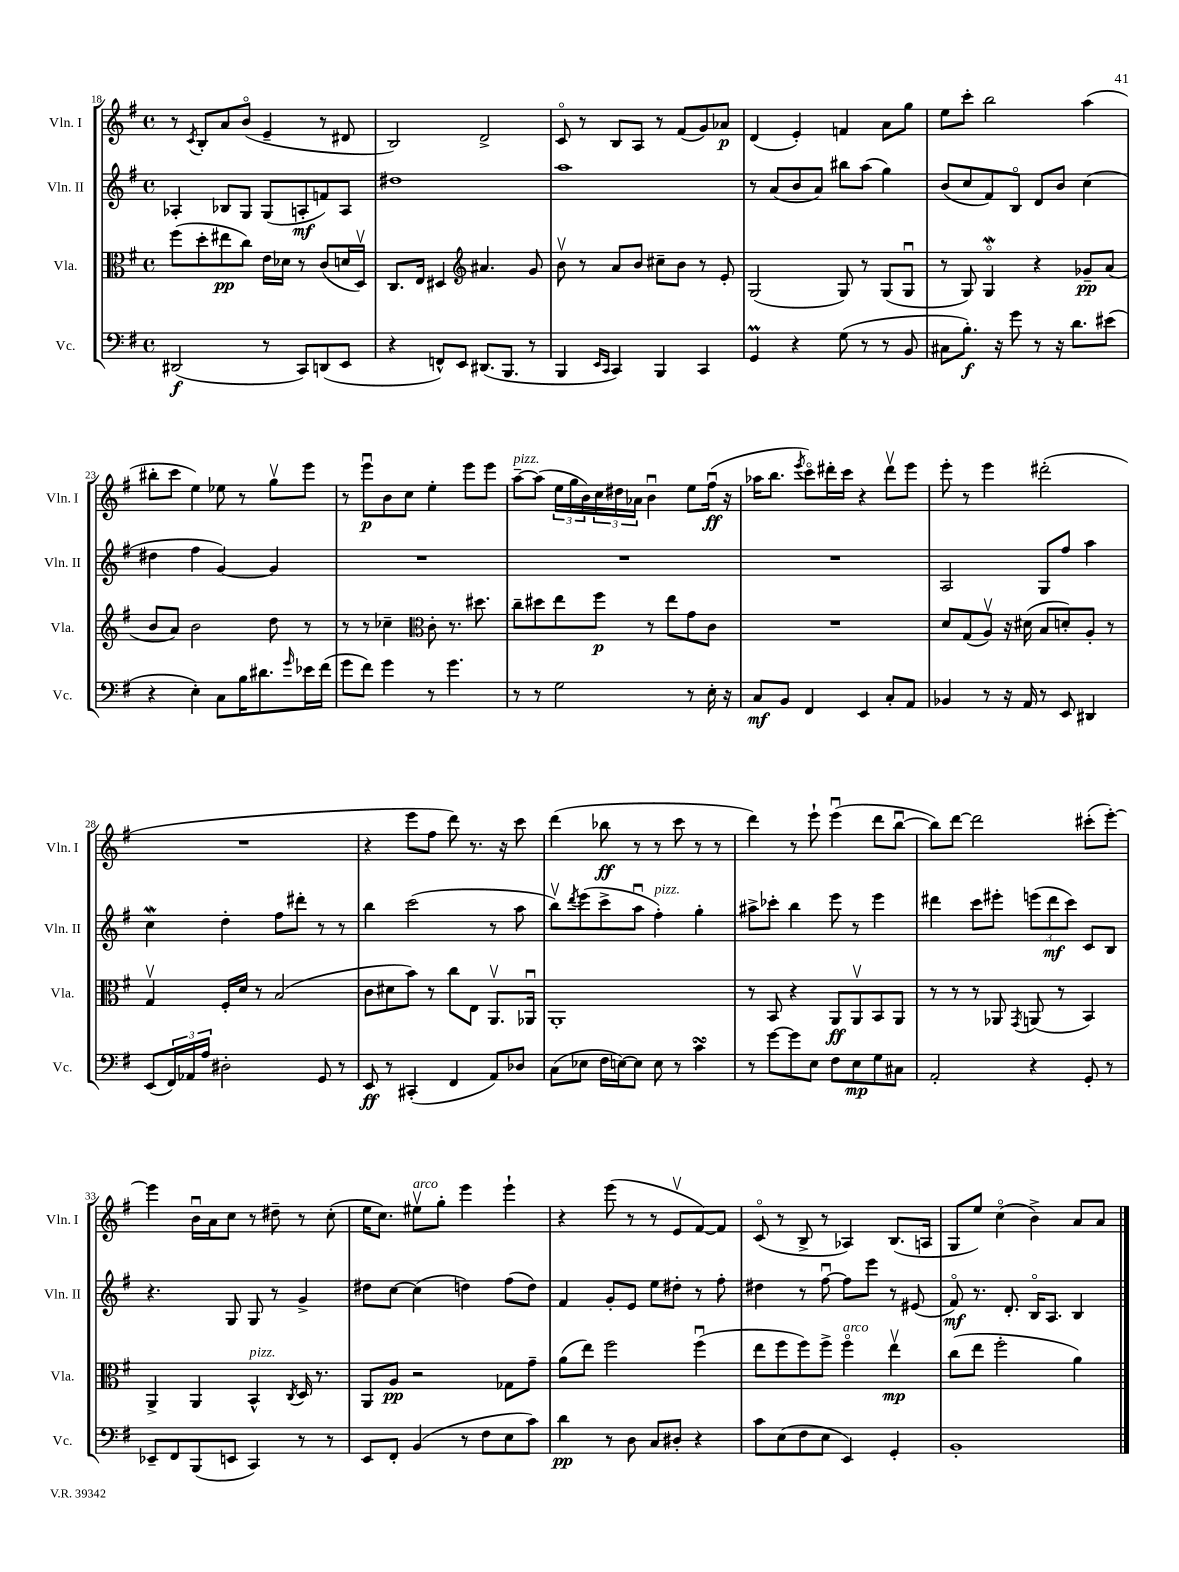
<<
\new StaffGroup <<
\new Staff = "s0" \with { instrumentName = "Vln. I" shortInstrumentName = "Vln. I" } {
    \clef treble \key g \major \defaultTimeSignature \time 4/4
    r8 \acciaccatura { c'8 } b8-. a'8 b'8\flageolet( e'4-- r8 dis'8 |
    b2) d'2-> |
    c'8\flageolet r8 b8 a8 r8 fis'8( g'8) aes'8\p |
    d'4( e'4-.) f'4 a'8 g''8 |
    e''8 c'''8-. b''2 a''4( |
    bis''8-. c'''8 e''4) ees''8 r8 g''8\upbow e'''8 |
    r8 e'''8\downbow\p b'8 c''8 e''4-. e'''8 e'''8 |
    a''8~--^\markup { \italic "pizz." } a''8( \tuplet 3/2 { e''16 g''16 b'16) } \tuplet 3/2 { c''16 dis''16 aes'16 } b'4\downbow e''8 fis''16\downbow\ff( r16 |
    aes''16 b''8. \acciaccatura { e'''8 } c'''8\flageolet) dis'''16-. c'''16 r4 dis'''8\upbow e'''8 |
    e'''8-. r8 e'''4 dis'''2-.( |
    R1 |
    r4 e'''8 fis''8 d'''8) r8. r16 c'''8 |
    d'''4( bes''8\ff r8 r8 c'''8 r8 r8 |
    d'''4) r8 e'''8-! e'''4\downbow( d'''8 b''8~\downbow |
    b''8) d'''8~ d'''2 cis'''8-.( e'''8~-.) |
    e'''4 b'16\downbow a'16 c''8 r8 dis''8-- r8 c''8-.( |
    e''16 c''8.) eis''8\upbow^\markup { \italic "arco" } g''8-. e'''4 e'''4-! |
    r4 e'''8( r8 r8 e'8\upbow fis'8~) fis'8 |
    c'8\flageolet( r8 b8-> r8 aes4) b8.( a16 |
    g8 e''8) c''4\flageolet( b'4->) a'8 a'8 \bar "|." |
}
\new Staff = "s1" \with { instrumentName = "Vln. II" shortInstrumentName = "Vln. II" } {
    \clef treble \key g \major \defaultTimeSignature \time 4/4
    aes4-. bes8 g8 g8( a8-.\mf f'8) a8 |
    dis''1 |
    a''1 |
    r8 a'8( b'8 a'8) bis''8 a''8( g''4) |
    b'8( c''8 fis'8) b8\flageolet d'8 b'8 c''4( |
    dis''4 fis''4 g'4~) g'4 |
    R1 |
    R1 |
    R1 |
    a2 g8 fis''8 a''4 |
    c''4\mordent d''4-. fis''8 dis'''8-. r8 r8 |
    b''4 c'''2( r8 a''8 |
    b''8\upbow) \acciaccatura { d'''8 } e'''8( c'''8-> a''8\downbow fis''4-.^\markup { \italic "pizz." }) g''4-. |
    ais''8-> ces'''8-. b''4 e'''8 r8 e'''4 |
    dis'''4 c'''8 eis'''8-. \tuplet 3/2 { e'''8( dis'''8\mf c'''8) } c'8 b8 |
    r4. g8 g8 r8 g'4-> |
    dis''8 c''8~ c''4( d''4) fis''8( d''8) |
    fis'4 g'8-. e'8 e''8 dis''8-. r8 fis''8-. |
    dis''4 r8 fis''8~\downbow fis''8 e'''8 r8 eis'8( |
    fis'8\flageolet\mf) r8. d'8.-. b16\flageolet a8. b4 \bar "|." |
}
\new Staff = "s2" \with { instrumentName = "Vla." shortInstrumentName = "Vla." } {
    \clef alto \key g \major \defaultTimeSignature \time 4/4
    fis''8( d''8-. eis''8\pp c''8) e'16 des'16 r8 c'8( d'16 d16\upbow) |
    c8. e16 dis4 \clef treble ais'4. g'8 |
    b'8\upbow r8 a'8 b'8 cis''8-- b'8 r8 e'8-. |
    g2( g8) r8 g8( g8\downbow |
    r8 g8) g4\flageolet\mordent r4 ges'8--\pp a'8( |
    b'8 a'8) b'2 d''8 r8 |
    r8 r8 ces''4-- \clef alto c'8-. r8. dis''8. |
    c''8-- dis''8 e''8 fis''8\p r8 e''8 g'8 c'8 |
    R1 |
    d'8 g8( a8\upbow) r16 dis'16( b8 d'8-.) a8-. r8 |
    g4\upbow fis16-. d'16 r8 b2( |
    c'8 dis'8 b'8) r8 c''8 e8 a,8.\upbow aes,16\downbow |
    a,1-. |
    r8 b,8 r4 a,8\ff a,8\upbow b,8 a,8 |
    r8 r8 r8 aes,8 \acciaccatura { g,8 } a,8( r8 b,4) |
    a,4-> a,4 b,4-^^\markup { \italic "pizz." } \acciaccatura { c8 } d16 r8. |
    a,8 a8\pp r2 ges8 g'8-- |
    a'8( e''8) fis''2 fis''4\downbow( |
    e''8 fis''8 fis''8) fis''8-> fis''4\flageolet^\markup { \italic "arco" } e''4\upbow\mp |
    c''8( e''8 fis''2-. a'4) \bar "|." |
}
\new Staff = "s3" \with { instrumentName = "Vc." shortInstrumentName = "Vc." } {
    \clef bass \key g \major \defaultTimeSignature \time 4/4
    dis,2\f( r8 c,8) d,8( e,8 |
    r4 f,8-^) e,8 dis,8.( b,,8. r8 |
    b,,4 \grace { e,16 c,16 } c,4) b,,4 c,4 |
    g,4\prall r4 g8( r8 r8 b,8 |
    cis8 b8.-.\f) r16 g'8 r8 r16 d'8. eis'8( |
    r4 e4-.) c8 b16 dis'8. \grace { g'16 } ees'16 fis'16( |
    g'8 fis'8) g'4 r8 g'4. |
    r8 r8 g2 r8 e16-. r16 |
    c8\mf b,8 fis,4 e,4 c8-. a,8 |
    bes,4 r8 r16 a,16 r8 e,8 dis,4 |
    e,8( \tuplet 3/2 { fis,16) aes,16 a16 } dis2-. g,8 r8 |
    e,8\ff r8 cis,4-.( fis,4 a,8) des8 |
    c8( ees8 fis16 e16~) e8 e8 r8 c'4\turn |
    r8 g'8~ g'8 e8 fis8 e8\mp g8 cis8 |
    a,2-. r4 g,8-. r8 |
    ees,8-- fis,8 b,,8( e,8 c,4) r8 r8 |
    e,8 fis,8-. b,4( r8 fis8 e8 c'8) |
    d'4\pp r8 d8 c8 dis8-. r4 |
    c'8 e8( fis8 e8 e,4) g,4-. |
    b,1-. \bar "|." |
}
>>
>>
\layout { \context { \Score currentBarNumber = #18 } }
